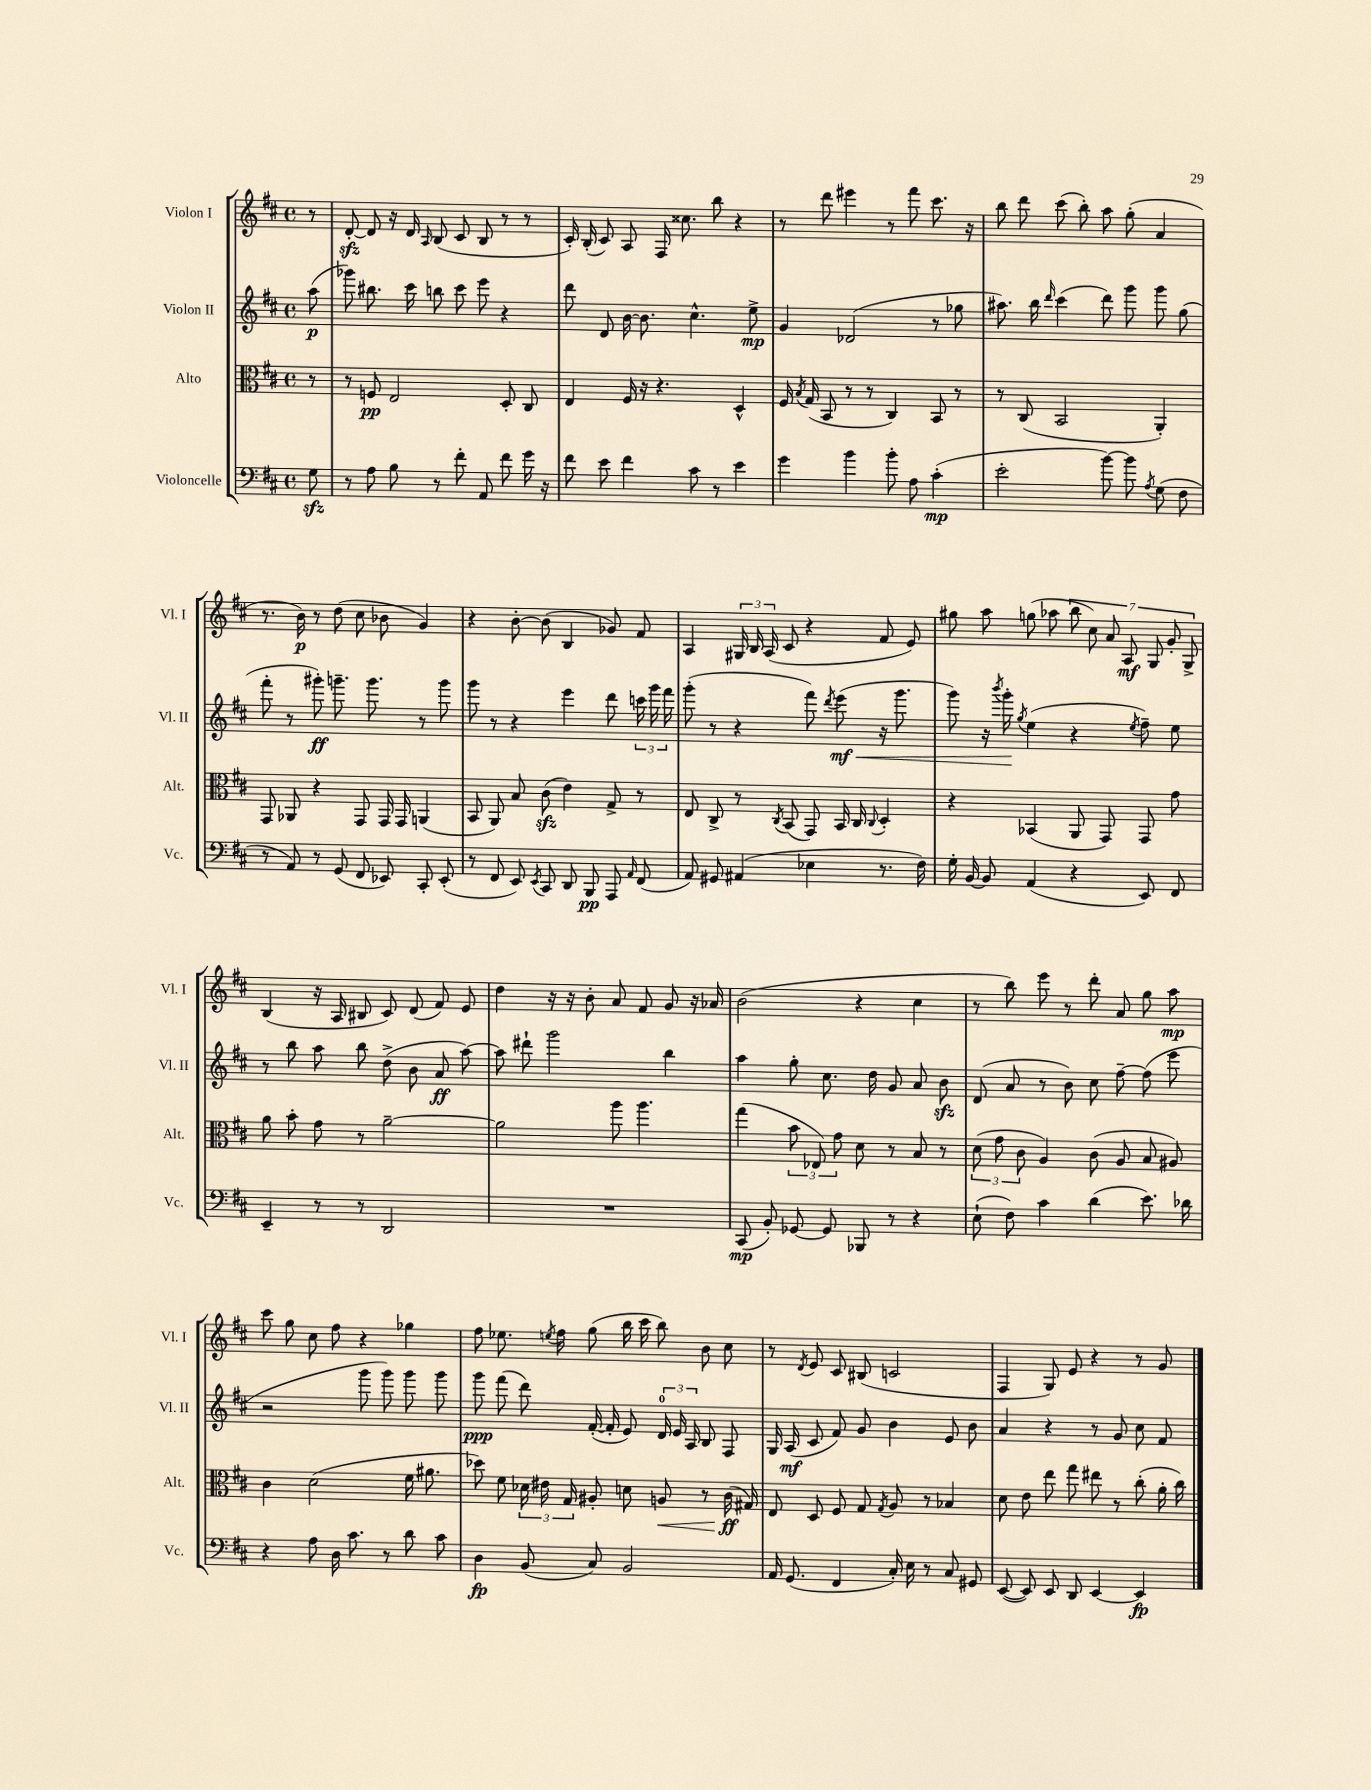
<<
\new StaffGroup <<
\new Staff = "s0" \with { instrumentName = "Violon I" shortInstrumentName = "Vl. I" } {
    \clef treble \key d \major \defaultTimeSignature \time 4/4 \partial 8
    \autoBeamOff r8 |
    d'8~-.\sfz d'8 r16 d'16 \grace { a16 } b8( cis'8 b8 r8 r8 |
    cis'16-.) b16-.( cis'8) a8 fis16 cisis''8. b''8 r4 |
    r8 d'''8 eis'''4 r8 fis'''8 cis'''8. r16 |
    b''8 d'''8 cis'''8( b''8-.) a''8 g''8-.( a'4 |
    r8. b'16\p) r8 d''8( cis''8 bes'8 g'4) |
    r4 b'8~-. b'8( b4 ges'8) fis'8 |
    a4 \tuplet 3/2 { gis16 b16 a16( } cis'8 r4 fis'8 e'8) |
    gis''8 a''8 g''8( aes''8 \tuplet 7/4 { b''8 cis''8) a'8 a8\mf g8 g'8-. g8-> } |
    b4( r16 a16 bis8 cis'8) d'8( fis'8) e'8 |
    d''4 r16 r16 b'8-. a'8 fis'8 g'8 r16 aes'16 |
    b'2( r4 cis''4 |
    r8 b''8) e'''8 r8 d'''8-. a'8 g''8 a''8\mp |
    cis'''8 g''8 cis''8 fis''8 r4 ges''4 |
    fis''8 ees''8. \acciaccatura { e''8 } fis''16 g''8( b''16 cis'''16 b''8) b'8 cis''8 |
    r8 \acciaccatura { d'8 } e'8 cis'8 bis8( c'2 |
    fis4 g8) e'8 r4 r8 g'8 \bar "|." |
}
\new Staff = "s1" \with { instrumentName = "Violon II" shortInstrumentName = "Vl. II" } {
    \clef treble \key d \major \defaultTimeSignature \time 4/4 \partial 8
    \autoBeamOff a''8\p( |
    ges'''8) bis''8. cis'''16 b''8 cis'''8 e'''8 r4 |
    d'''8 d'8 b'16~ b'8. cis''4.-^ e''8->\mp |
    g'4 des'2( r8 ges''8 |
    ais''8.) b''16 \grace { d'''16 } cis'''4( d'''8) g'''8 g'''8 g''8( |
    fis'''8-. r8 gis'''8-.\ff) g'''8.-- g'''8. r8 g'''8 |
    g'''8 r8 r4 e'''4 d'''8 \tuplet 3/2 { c'''16 g'''16 fis'''16 } |
    g'''8-.( r8 r4 fis'''8) \acciaccatura { d'''8 } e'''8\mf\<( r16 g'''8. |
    g'''8) r16 \acciaccatura { b'''8 } g'''16-.\! \acciaccatura { g''8 } e''4( r4 \acciaccatura { e''8 } fis''8--) e''8 |
    r8 b''8 a''8 b''8 d''8->( b'8 a'8\ff a''8~) |
    a''8 dis'''8-! g'''2 b''4 |
    a''4 g''8-. cis''8. d''16 g'8 a'8 b'8\sfz |
    d'8( a'8 r8 b'8) cis''8 fis''8~-- fis''8( e'''8 |
    r2 g'''8 g'''8) g'''8 g'''8 |
    g'''8\ppp fis'''8( d'''8) fis'16~-.( fis'16-. e'8) \tuplet 3/2 { d'16-0 e'16 a16 } b8 fis8 |
    g16 a16\mf( cis'8 fis'8) g'8 b'4 e'8 b'8 |
    a'4 r4 r8 g'8 cis''8 fis'8 \bar "|." |
}
\new Staff = "s2" \with { instrumentName = "Alto" shortInstrumentName = "Alt." } {
    \clef alto \key d \major \defaultTimeSignature \time 4/4 \partial 8
    \autoBeamOff r8 |
    r8 f8\pp e2 d8-. cis8 |
    e4 fis16 r16 r4. d4-^ |
    fis16 \acciaccatura { b8 } g16( b,8 r8 r8 cis4) b,8 r8 |
    r8 cis8( b,2 a,4-.) |
    g,8 aes,8 r4 g,8 g,16 g,16 a,4( |
    b,8 a,8) b8 cis'8\sfz( e'4) g8-> r8 |
    e8 cis8-> r8 \acciaccatura { cis8 } b,8( g,8) b,16 cis16 \appoggiatura { cis8 } d4-. |
    r4 bes,4( a,8 g,8) g,8 g'8 |
    a'8 b'8-. g'8 r8 a'2~-- |
    a'2 a''8 a''4. |
    g''4( \tuplet 3/2 { b'8 ees8) g'8 } d'8 r8 b8 r8 |
    \tuplet 3/2 { d'8( g'8 cis'8 } a4) cis'8( a8 b8 ais8) |
    cis'4 d'2( fis'16 ais'8. |
    des''8) fis'8 \tuplet 3/2 { des'16 eis'16 g16 } ais8-. d'8 a8\< r8 cis'16\ff\!( gis16) |
    e8 d8 fis8 g8 \acciaccatura { g8 } a8 r8 bes4 |
    d'8 e'8 e''8 g''8 eis''8 r8 cis''8-.( a'16-. cis''16) \bar "|." |
}
\new Staff = "s3" \with { instrumentName = "Violoncelle" shortInstrumentName = "Vc." } {
    \clef bass \key d \major \defaultTimeSignature \time 4/4 \partial 8
    \autoBeamOff g8\sfz |
    r8 a8 b8 r8 fis'8-. a,8 fis'8 g'16 r16 |
    fis'8 e'8 fis'4 cis'8 r8 e'4 |
    g'4 b'4 b'8-. a8 cis'4-.\mp( |
    e'2-. b'8~) b'8 \acciaccatura { a8 } g8( fis8 |
    r8 a,8) r8 g,8( fis,8 ees,8) cis,8-. ees,8-.( |
    r8 fis,8 e,8) \acciaccatura { e,8 } cis,8 d,8 b,,8\pp a,,8 \grace { a,16 } fis,8( |
    a,8) gis,8 ais,4( ees4 r8. fis16) |
    g16-. b,16~ b,8 a,4( r4 e,8) fis,8 |
    e,4-- r8 r8 d,2 |
    R1 |
    cis,8\mp( b,8-.) ges,8~ ges,8 bes,,8 r8 r4 |
    e8-!( fis8) cis'4 d'4( e'8.) des'16 |
    r4 a8 d16 cis'8. r8 d'8 cis'8 |
    d4\fp b,8( cis8) b,2 |
    a,16 g,8.( fis,4 cis16-.) e16 r8 cis8 gis,8 |
    e,8~( e,8) e,8 d,8 e,4~ e,4\fp \bar "|." |
}
>>
>>
\layout { \context { \Score \remove "Bar_number_engraver" } }
